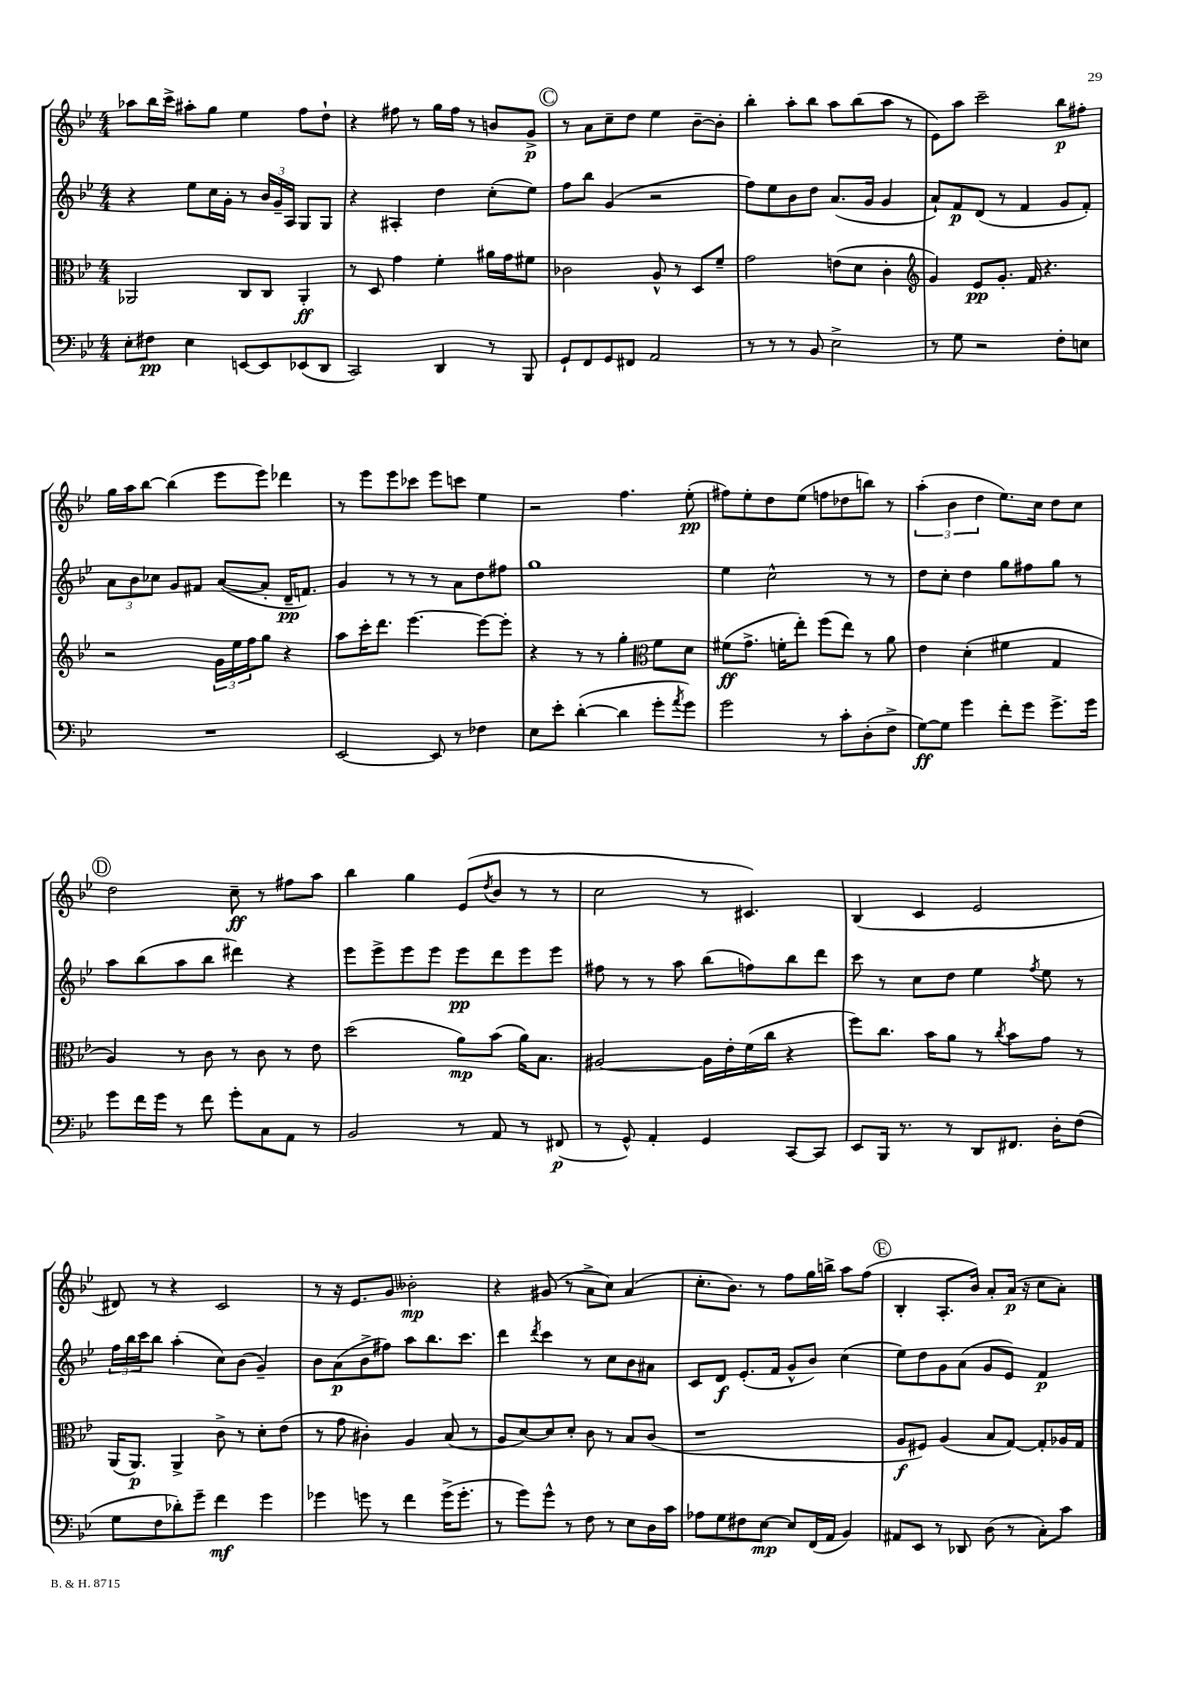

**kern	**kern	**kern	**kern
*staff4	*staff3	*staff2	*staff1
*clefF4	*clefC3	*clefG2	*clefG2
*k[b-e-]	*k[b-e-]	*k[b-e-]	*k[b-e-]
*M4/4	*M4/4	*M4/4	*M4/4
8E-'\L	2AA-/	4r	8aa-\L
8F#\J	.	.	16bb-\L
.	.	.	16ccc^\JJ
4E-\	.	8ee-\L	8aa#'\L
.	.	16cc\L	8gg\J
.	.	16g'\JJ	.
[8EE/L	8C/L	8r	4ee-\
8EE/]	8C/J	24b-/LL	.
.	.	24g~/	.
.	.	24A/JJ	.
(8EE-/	4AA-'/	8G/L	8ff\L
8DD/J	.	8G/J	8dd`\J
=	=	=	=
2CC/)	8r	4r	4r
.	8D/	.	.
.	4g\	4A#'/	8ff#\
.	.	.	8r
4DD/	4f'\	4dd\	16gg\LL
.	.	.	16ff#\JJ
.	.	.	8r
8r	16a#\LL	(8cc'\L	8b/L
.	16g\J	.	.
8BBB-/	8f#\J	8ee-\J)	8g^/J
=	=	=	=
8GG`/L	2c-\	8ff\L	8r
8FF/	.	8bb-\J	8a\L
8GG/	.	(4g/	8cc~\
8FF#/J	.	.	8dd\J
2AA/	8A^^/	2r	4ee-\
.	8r	.	.
.	8D/L	.	[8b-~\L
.	8f~/J	.	8b-'\]J
=	=	=	=
8r	2g\	8ff\L)	4bb-'\
8r	.	8ee-\	.
8r	.	8b-\	8aa'\L
8BB-/	.	8dd\J	8bb-\J
2E-^\	(8e\L	(8.a/L	8aa\L
.	8d\J	.	(8bb-\
.	.	16g/Jk	.
.	4c'\	4g/	8aa\J
.	.	.	8r
=	=	=	=
*	*clefG2	*	*
8r	4g/)	8a`/L)	8e-\L)
8G\	.	8f/	8aa\J
2r	8e-/L	(8d/J	2ccc~\
.	8.g'/J	8r	.
.	.	4f/	.
.	16f/	.	.
.	4.r	.	.
8F'\L	.	8g/L	8bb-\L
8E\J	.	8f'/J)	8ff#'\J
=	=	=	=
1r	2r	12a\L	16gg\LL
.	.	.	16aa\J
.	.	12b-\	.
.	.	.	[8bb-\J
.	.	12cc-\J	.
.	.	8g/L	(4bb-\]
.	.	8f#/J	.
.	24g\LL	([8a/L	8eee-\L
.	24ee-\	.	.
.	24ff\J	.	.
.	8gg\J	8a'/]J	8eee-\J)
.	4r	16d~/LK	4ddd-\
.	.	8.f/J)	.
=	=	=	=
[2EE-/	8aa\L	4g/	8r
.	16ccc'\K	.	8eee-\L
.	8.ddd\J	.	.
.	.	8r	8eee-\
.	[4.eee-\	8r	8ccc-\J
8EE-/]	.	8r	8eee-\L
8r	.	8a\L	8ccc\J
4F-\	8eee-\_L	8dd\	4ee-\
.	8eee-'\]J	8ff#\J	.
=	=	=	=
8E-\L	4r	1gg	2r
8e-'\J	.	.	.
([4d'\	8r	.	.
.	8r	.	.
4d\]	4gg'\	.	4.ff\
*	*clefC3	*	*
8g'\L	8f\L	.	.
8qa/	.	.	.
8g\J)	8d\J	.	(8ee-'\
=	=	=	=
2g\	(8f#\L	4ee-\	8ff#\L)
.	8.g^\J	.	8ee-'\
.	.	2cc^^\	8dd\
.	16f'\LK	.	.
.	8ee-'\J)	.	(8ee-\J
8r	(8ff\L	.	8ff\L
8c'\L	8ee-\J)	.	8dd-\
(8D'\	8r	8r	8bb\J)
8F^\J	8a\	8r	8r
=	=	=	=
[8G\L)	4e-\	8dd\L	(6aa'\
8G\]J	.	8cc'\J	.
.	.	.	6b-\
4g\	(4d'\	4dd\	.
.	.	.	6dd\
8f'\L	4f#\	8gg\L	8.ee-\L)
8g\J	.	8ff#\	.
.	.	.	16cc\Jk
8.g^\L	4G/	8gg\J	8dd\L
.	.	8r	8cc\J
16g\Jk	.	.	.
=	=	=	=
8g\L	4A/)	8aa\L	2dd\
16f\L	.	(8bb-\	.
16g\JJ	.	.	.
8r	8r	8aa\	.
8f\	8c\	8bb-\J	.
8g'\L	8r	4ddd#\)	8cc~\
8C\	8c\	.	8r
8AA\J	8r	4r	8ff#\L
8r	8e-\	.	8aa\J
=	=	=	=
2BB-/	(2dd\	8eee-\L	4bb-\
.	.	8eee-^\	.
.	.	8eee-\	4gg\
.	.	8eee-\J	.
8r	8a\L)	8eee-\L	(8e-/L
.	.	.	8qdd/
8AA/	(8b-\J	8ddd\	8b-/J
8r	16a\LK)	8eee-\	8r
.	8.B-\J	.	.
(8FF#/	.	8eee-\J	8r
=	=	=	=
8r	[2A#/	8ff#\	2cc\
8GG^^/)	.	8r	.
4AA'/	.	8r	.
.	.	8aa\	.
4GG/	16A#\]LL	(8bb-\L	8r
.	16e-'\	.	.
.	(16f\	8ff\)	4.c#/)
.	16cc\JJ	.	.
[8CC/L	4r	8bb-\	.
8CC/]J	.	8ddd\J	.
=	=	=	=
8EE-/L	8ff\L)	8ccc\	(4B-/
16BBB-/Jk	8.cc\J	8r	.
8.r	.	.	.
.	.	8cc\L	4c/
.	16b-\LK	.	.
8r	8a\J	8dd\J	.
8DD/L	8r	4ee-\	2e-/
.	8qcc/	.	.
8.FF#/J	8b-\L	.	.
.	.	8qff/	.
.	8g\J	8ee-\	.
16D'\LK	.	.	.
(8F\J	8r	8r	.
=	=	=	=
8G\L	(16AA/LK	24ff\LL	8d#/)
.	.	24bb-\	.
.	8.AA/J)	.	.
.	.	24ccc\J	.
8F\	.	8bb-\J	8r
8d-'\)	4AA^/	(4aa'\	4r
8g~\J	.	.	.
4f\	8c^\	8cc\L)	2c/
.	8r	(8b-\J	.
4g\	8d'\L	4g~/)	.
.	(8e-\J	.	.
=	=	=	=
4g-\	8r	8b-\L	8r
.	8g\	(8a\	16r
.	.	.	8.e-/L
8g\	4c#'\)	8b-^\	.
8r	.	8ff#\J)	8g/J
4f\	4A/	8aa\L	2b--'\
.	.	8.bb-\	.
(16g^\LK	(8B-/	.	.
8.g'\J	.	8.ccc\J	.
.	8r	.	.
=	=	=	=
8r	8A/L	4ddd\	4r
8g\L)	[8d/)	.	.
.	.	8qddd/	.
8g^^\J	8d/]	4ccc\	(8g#/
8r	8d'/J	.	8r
8F\	8c\	8r	8a^\L
8r	8r	8cc\L	8cc\J)
8E-\L	8B-/L	8b-\	(4a/
16D\L	(8c/J	8a#\J	.
16c\JJ	.	.	.
=	=	=	=
8A-\L	1r	8c/L	8.cc'\L
8G\	.	8d/J	.
.	.	.	8.b-\J)
8F#\	.	(8.e-'/L	.
[8E-\J	.	.	8r
.	.	16f/Jk	.
8E-/]L	.	8g^^/L	8ff\L
(16FF/L	.	8b-/J)	16gg\L
16AA/JJ	.	.	16bb^\JJ
4BB-/)	.	(4cc\	8aa\L
.	.	.	(8ff\J
=	=	=	=
8AA#/L	8A/L	8ee-\L)	4B-'/
8EE-/J	8F#/J)	8dd\	.
8r	(4A/	8g\	8.A'/L
8DD-/	.	(8a\J	.
.	.	.	16b-/Jk)
(8D\	8B-/L	8g/L	8a'/L
8r	[8G/J)	8e-/J)	(16a/Jk
.	.	.	16r
8C'\L)	8G'/]L	4f/	8cc\L
8c\J	16A-/L	.	8a'\J)
.	16G/JJ	.	.
==	==	==	==
*-	*-	*-	*-
